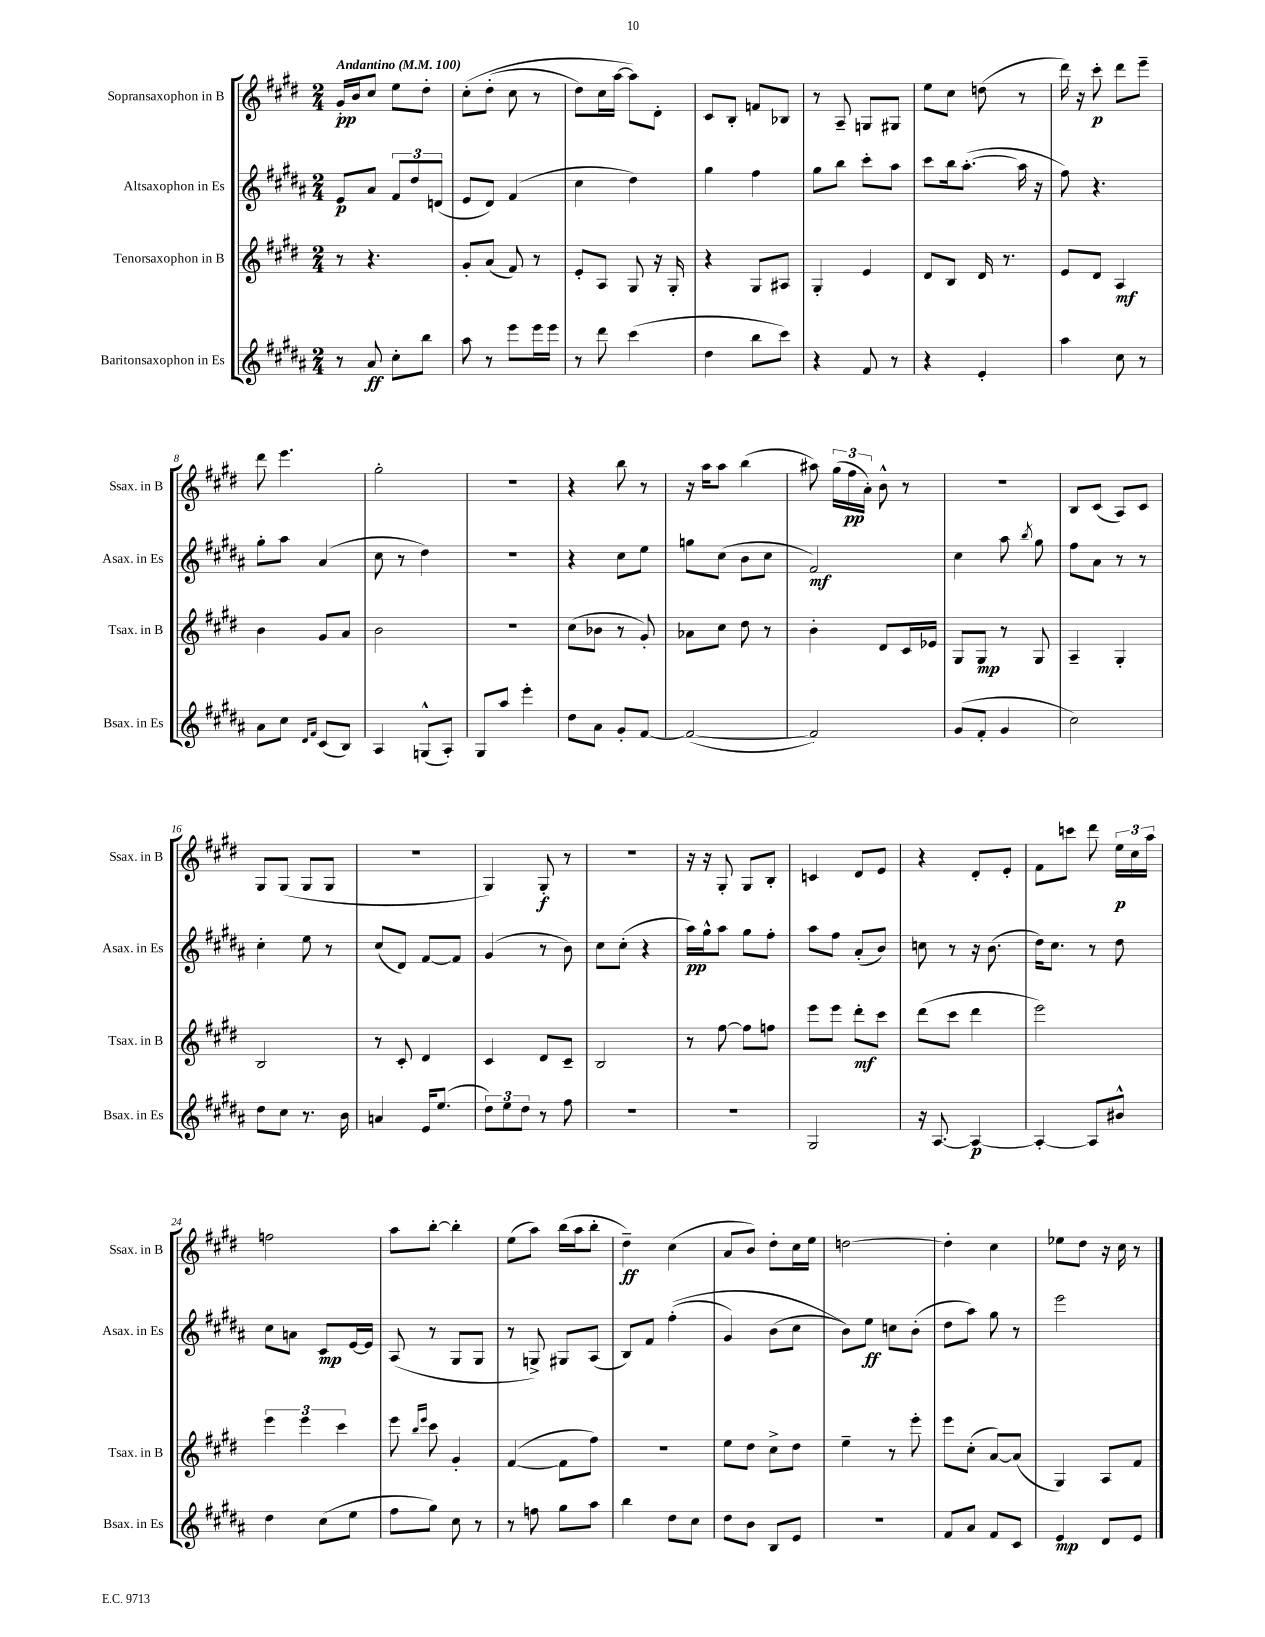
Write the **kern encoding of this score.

**kern	**kern	**kern	**kern
*staff4	*staff3	*staff2	*staff1
*clefG2	*clefG2	*clefG2	*clefG2
*k[f#c#g#d#a#]	*k[f#c#g#d#]	*k[f#c#g#d#a#]	*k[f#c#g#d#]
*M2/4	*M2/4	*M2/4	*M2/4
*MM100	*MM100	*MM100	*MM100
8r	8r	8e	16g#'
.	.	.	16b
8a#	4.r	8a#	8cc#
8cc#'	.	12f#	8ee
.	.	12dd#	.
8bb	.	.	8dd#'
.	.	(12d	.
=	=	=	=
8aa#	8g#'	8e	&(8cc#'
8r	(8a	8d#)	(8dd#'
8eee	8f#)	(4f#	8cc#
16eee	8r	.	8r
16eee	.	.	.
=	=	=	=
8r	8e'	4cc#	8dd#)
8ddd#	8A	.	16cc#
.	.	.	[16aa
(4ccc#	8G#	4dd#)	8aa]&)
.	16r	.	8d#'
.	16G#'	.	.
=	=	=	=
4dd#	4r	4gg#	8c#
.	.	.	8B'
8bb	8G#	4ff#	8f
8ccc#)	8A#	.	8B-
=	=	=	=
4r	4G#'	8gg#	8r
.	.	8bb	8A~
8f#	4e	8ccc#'	8G
8r	.	8aa#	8G#
=	=	=	=
4r	8d#	8ccc#	8ee
.	8B	16bb	8cc#
.	.	([8.aa#'	.
4e'	16d#	.	(8dd
.	8.r	.	.
.	.	16aa#]	8r
.	.	16r	.
=	=	=	=
4aa#	8e	8ff#)	16ddd#)
.	.	.	16r
.	8d#	4.r	8ccc#'
8cc#	4A	.	8ddd#
8r	.	.	8eee~
=	=	=	=
8a#	4b	8gg#'	8ddd#
8cc#	.	8aa#	4.eee
16qqd#	.	.	.
16qqf#	.	.	.
(8c#	8g#	(4a#	.
8B)	8a	.	.
=	=	=	=
4A#	2b	8cc#	2gg#'
.	.	8r	.
(8G^^	.	4dd#)	.
8A#')	.	.	.
=	=	=	=
8G#	2r	2r	2r
8aa#	.	.	.
4eee'	.	.	.
=	=	=	=
8dd#	(8cc#	4r	4r
8a#	8b-	.	.
8g#'	8r	8cc#	8bb
[8f#	8g#')	8ee	8r
=	=	=	=
(2f#_	8a-	8gg	16r
.	.	.	16aa
.	8cc#	(8cc#	8aa
.	8dd#	8b	(4bb
.	8r	8cc#	.
=	=	=	=
2f#])	4b'	2f#)	8aa#)
.	.	.	(24gg#
.	.	.	24ff#
.	.	.	24a')
.	8d#	.	8b^^
.	16c#	.	8r
.	16e-	.	.
=	=	=	=
(8g#	8G#	4cc#	2r
8f#'	8G#	.	.
4g#	8r	8aa#	.
.	.	8qbb	.
.	8G#	8gg#	.
=	=	=	=
2cc#)	4A~	8ff#	8B
.	.	8a#	(8c#
.	4G#'	8r	8A)
.	.	8r	8c#
=	=	=	=
8dd#	2B	4cc#'	8G#
8cc#	.	.	(8G#
8.r	.	8ee	8G#
.	.	8r	8G#
16b	.	.	.
=	=	=	=
4a	8r	(8cc#	2r
.	8c#'	8d#)	.
16e	4d#	[8f#	.
(8.ee	.	.	.
.	.	8f#]	.
=	=	=	=
12dd#)	4c#	(4g#	4G#)
12ee	.	.	.
12dd#	.	.	.
8r	8d#	8r	8G#'
8ff#	8c#~	8b)	8r
=	=	=	=
2r	2B	8cc#	2r
.	.	(8cc#'	.
.	.	4r	.
=	=	=	=
2r	8r	16aa#)	16r
.	.	16gg#^^	16r
.	[8ff#	8aa#	8G#'
.	8ff#]	8gg#	8G#
.	8ff	8ff#'	8B'
=	=	=	=
2G#	8eee	8aa#	4c
.	8eee	8ff#	.
.	8ddd#'	(8a#'	8d#
.	8ccc#	8b)	8e
=	=	=	=
16r	(8ddd#	8cc	4r
[8.A#	.	.	.
.	8ccc#	8r	.
4A#_	4ddd#	16r	8d#'
.	.	(8.b	.
.	.	.	8e'
=	=	=	=
4A#'_	2eee)	16dd#)	8f#
.	.	8.cc#	.
.	.	.	8ccc
8A#]	.	8r	8ddd#
8b#^^	.	8dd#	24ee
.	.	.	24cc#
.	.	.	24aa
=	=	=	=
4dd#	6eee	8cc#	2ff
.	.	8a	.
.	6eee	.	.
(8cc#	.	8c#	.
.	6ccc#	.	.
8ee	.	[16e	.
.	.	16e]	.
=	=	=	=
8ff#	8eee	(8A#	8aa
.	16qqbb	.	.
.	16qqeee	.	.
8gg#)	8ccc#	8r	[8bb'
8cc#	4g#'	8G#	4bb']
8r	.	8G#	.
=	=	=	=
8r	([4f#	8r	(8ee
8ff	.	8G^)	8aa)
8gg#	8f#]	8G#	(16bb
.	.	.	16aa
8aa#	8ff#)	(8A#	8bb'
=	=	=	=
4bb	2r	8B)	4dd#~)
.	.	8f#	.
8dd#	.	&((4ff#'	(4cc#
8cc#	.	.	.
=	=	=	=
8dd#	8ee	4g#)	8a
8b	8dd#	.	8b)
8B	8cc#^	(8b	8dd#'
8e	8dd#	8cc#	16cc#
.	.	.	16ee
=	=	=	=
2r	4ee~	8b)&)	[2dd
.	.	8ee	.
.	8r	8cc	.
.	8eee'	(8b'	.
=	=	=	=
8f#	8eee	8dd#	4dd']
8a#	(8cc#'	8aa#)	.
8f#	[8a)	8gg#	4cc#
8c#	(8a]	8r	.
=	=	=	=
4e	4G#)	2eee	8ee-
.	.	.	8dd#
8d#	8A	.	16r
.	.	.	16cc#
8e	8f#	.	8r
==	==	==	==
*-	*-	*-	*-
